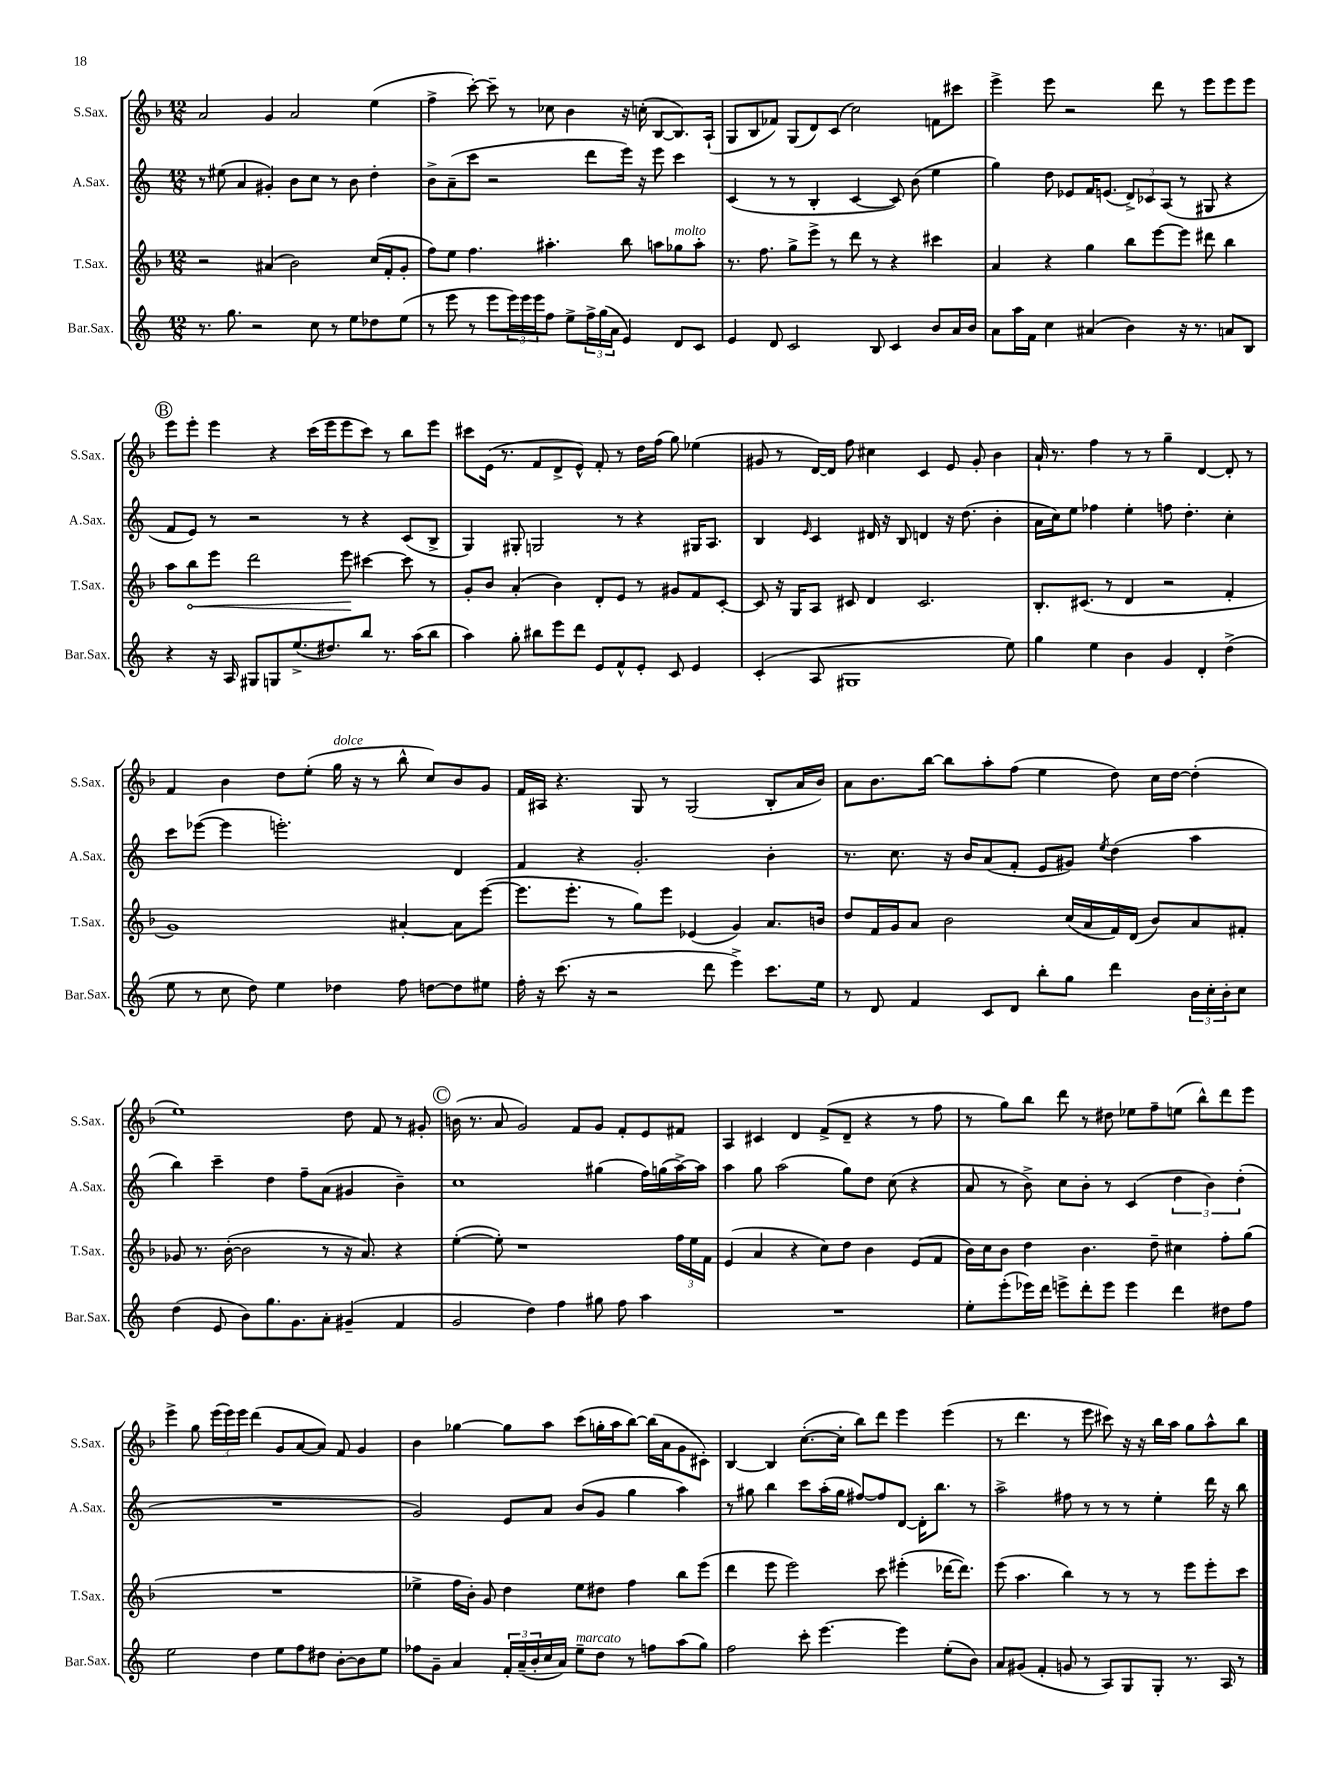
<<
\new StaffGroup <<
\new Staff = "s0" \with { instrumentName = "S.Sax." shortInstrumentName = "S.Sax." } {
    \clef treble \key f \major \numericTimeSignature \time 12/8
    a'2 g'4 a'2 e''4( |
    f''4-> c'''8~-.) c'''8-- r8 ces''8 bes'4 r16 c''16-.( bes8~ bes8.) a16-!( |
    g8 bes8 fes'8) g8( d'8) c'8( c''2) f'8 cis'''8 |
    e'''4-> e'''8 r2 d'''8 r8 e'''8 e'''8 e'''8 |
    \mark \markup { \circle "B" } e'''8 e'''8-. e'''4 r4 c'''16( e'''16 e'''8 c'''8) r8 bes''8 e'''8 |
    cis'''8 e'16( r8. f'8 d'8-> e'8-^) f'8-. r8 d''16 f''16( g''8) ees''4( |
    gis'8 r8 d'16~) d'16 f''8 cis''4 c'4 e'8 gis'8-. bes'4 |
    a'16-! r8. f''4 r8 r8 g''4-- d'4~ d'8-. r8 |
    f'4 bes'4 d''8 e''8-.( g''16^\markup { \italic "dolce" } r16 r8 bes''8-^ c''8) bes'8 g'8 |
    f'16 ais16 r4. g8 r8 g2( bes8-. a'16 bes'16) |
    a'8 bes'8. bes''16~ bes''8 a''8-. f''8( e''4 d''8) c''16 d''16~ d''4-.( |
    e''1) d''8 f'8 r8 gis'8-. |
    \mark \markup { \circle "C" } b'16( r8. a'8 g'2) f'8 g'8 f'8-. e'8 fis'8 |
    a4 cis'4 d'4 f'8->( d'8-- r4 r8 f''8 |
    r8 g''8) bes''8 d'''8 r8 dis''8 ees''8 f''8-- e''8( bes''8-^) d'''8 e'''8 |
    e'''4-> g''8 \tuplet 3/2 { e'''16( e'''16) e'''16 } d'''4( g'8 a'8~ a'8) f'8 g'4 |
    bes'4 ges''4~ ges''8 a''8 c'''8( g''16-. a''16 bes''8~) bes''16( a'16 g'8 cis'8-.) |
    bes4~ bes4 c''8.~-.( c''16-. bes''8) d'''8 e'''4 e'''4( |
    r8 d'''4. r8 e'''8 cis'''8) r16 r16 bes''16 a''16 g''8 a''8-^ bes''8 \bar "|." |
}
\new Staff = "s1" \with { instrumentName = "A.Sax." shortInstrumentName = "A.Sax." } {
    \clef treble \key c \major \numericTimeSignature \time 12/8
    r8 eis''8( a'4 gis'4-.) b'8 c''8 r8 b'8 d''4-. |
    b'8-> a'8--( c'''8 r2 d'''8 e'''16) r16 e'''8 c'''4 |
    c'4( r8 r8 b4-. c'4~ c'8) b'8( e''4 |
    g''4) d''8 ees'8 f'16 e'8.( \tuplet 3/2 { d'8->) ces'8 a8( } r8 gis8 r4 |
    \mark \markup { \circle "B" } f'8 e'8) r8 r2 r8 r4 c'8( b8-> |
    g4) gis8-. g2 r8 r4 gis16 a8. |
    b4 \grace { e'16 } c'4 dis'16 r16 b8 d'4 r16 d''8.( b'4-. |
    a'16 c''16) e''8 fes''4 e''4-. f''8 d''4.-. c''4-. |
    c'''8 ees'''8~( ees'''4 e'''2.-.) d'4 |
    f'4 r4 g'2.-. b'4-. |
    r8. c''8. r16 b'16 a'8( f'8-. e'8 gis'8) \acciaccatura { e''8 } d''4( a''4 |
    b''4) c'''4-- d''4 f''8-- a'8( gis'4 b'4--) |
    \mark \markup { \circle "C" } c''1 gis''4( f''16) g''16( a''16~->) a''16 |
    a''4 g''8 a''2( g''8) d''8 c''8( r4 |
    a'8 r8 b'8->) c''8 b'8-. r8 c'4( \tuplet 3/2 { d''4 b'4) d''4-.( } |
    R1. |
    g'2) e'8 a'8 b'8( g'8 g''4 a''4) |
    r8 gis''8 b''4 c'''8 a''16-.( gis''16 fis''8~) fis''8 d'8~ d'16-. b''8. r8 |
    a''2-> fis''8 r8 r8 r8 e''4-. d'''16 r16 b''8 \bar "|." |
}
\new Staff = "s2" \with { instrumentName = "T.Sax." shortInstrumentName = "T.Sax." } {
    \clef treble \key f \major \numericTimeSignature \time 12/8
    r2 ais'4( bes'2) c''16( f'16-. g'8-. |
    f''8) e''8 f''4. ais''4.-. bes''8 a''8 ges''8^\markup { \italic "molto" } a''8-. |
    r8. f''8. g''8-> e'''8-> r8 d'''8 r8 r4 cis'''4 |
    a'4 r4 g''4 bes''8 e'''8~ e'''8 dis'''8 bes''4 |
    \mark \markup { \circle "B" } a''8 \once \override Hairpin.circled-tip = ##t bes''8\< e'''8 d'''2 e'''8\! cis'''4~ cis'''8 r8 |
    g'8-. bes'8 a'4-.( bes'4) d'8-. e'8 r8 gis'8 f'8 c'8~-. |
    c'8 r16 g16 a8 cis'8 d'4 cis'2. |
    bes8.-. cis'8.( r8 d'4 r2 f'4-. |
    g'1) ais'4~-. ais'8 e'''8~( |
    e'''8. e'''8.-. r8 g''8) e'''8 ees'4( g'4) a'8. b'16 |
    d''8 f'16 g'16 a'8 bes'2 c''16( a'16 f'16) d'16( bes'8) a'8 fis'8-. |
    ges'8 r8. bes'16~-.( bes'2 r8 r16 a'8.) r4 |
    \mark \markup { \circle "C" } e''4~-.( e''8-.) r1 \tuplet 3/2 { f''16 e''16 f'16 } |
    e'4( a'4 r4 c''8) d''8 bes'4 e'8( f'8 |
    bes'16) c''16 bes'8 d''4 bes'4. d''8-- cis''4 f''8-. g''8( |
    R1. |
    ees''4-> f''16 bes'16-.) g'8 d''4 ees''8 dis''8 f''4 bes''8 e'''8( |
    d'''4 e'''8 e'''2) c'''8 eis'''4-.( des'''16~ des'''8.) |
    e'''8( a''4. bes''4) r8 r8 r8 e'''8 e'''8-. c'''8 \bar "|." |
}
\new Staff = "s3" \with { instrumentName = "Bar.Sax." shortInstrumentName = "Bar.Sax." } {
    \clef treble \key c \major \numericTimeSignature \time 12/8
    r8. g''8. r2 c''8 r8 e''8 des''8 e''8( |
    r8 e'''8 r8 e'''8 \tuplet 3/2 { e'''16) e'''16 e'''16 } f''8 e''8-> \tuplet 3/2 { f''16-> g''16( a'16 } e'4) d'8 c'8 |
    e'4 d'8 c'2 b8 c'4 b'8 a'16 b'16 |
    a'8 a''16 f'16 c''4 ais'4( b'4) r16 r8. a'8 b8 |
    \mark \markup { \circle "B" } r4 r16 a16 gis8 g8 e''8.->( dis''8.) b''8 r8. a''16( b''8 |
    a''4) g''8-. bis''8 e'''8 d'''8 e'8 f'8-^ e'8-. c'8 e'4 |
    c'4-.( a8 gis1 e''8) |
    g''4 e''4 b'4 g'4 d'4-. d''4->( |
    e''8 r8 c''8 d''8) e''4 des''4 f''8 d''8~ d''8 eis''8 |
    f''16-. r16 c'''8.( r16 r2 d'''8 e'''4->) c'''8. e''16 |
    r8 d'8 f'4 c'8 d'8 b''8-. g''8 d'''4 \tuplet 3/2 { b'16 c''16-. b'16-. } c''8 |
    d''4( e'8 b'8) g''8. g'8. a'8-. gis'4--( f'4 |
    \mark \markup { \circle "C" } g'2 d''4) f''4 gis''8 f''8 a''4 |
    R1. |
    e''8-. e'''8-.( ees'''16) d'''16 e'''8-> d'''8-. e'''8 e'''4 d'''4 dis''8 f''8 |
    e''2 d''4 e''8 f''8 dis''8 b'8~-. b'8 e''8 |
    fes''8 g'8-- a'4 \tuplet 3/2 { f'16-. a'16--( b'16-. } c''16 a'16) e''8--^\markup { \italic "marcato" } d''8 r8 f''8 a''8( g''8) |
    f''2 c'''8-. e'''4.~ e'''4 e''8-.( b'8) |
    a'8 gis'8( f'4-. g'8 r8 a8) g8 g8-. r8. a16 r8 \bar "|." |
}
>>
>>
\layout { \context { \Score \remove "Bar_number_engraver" } }
